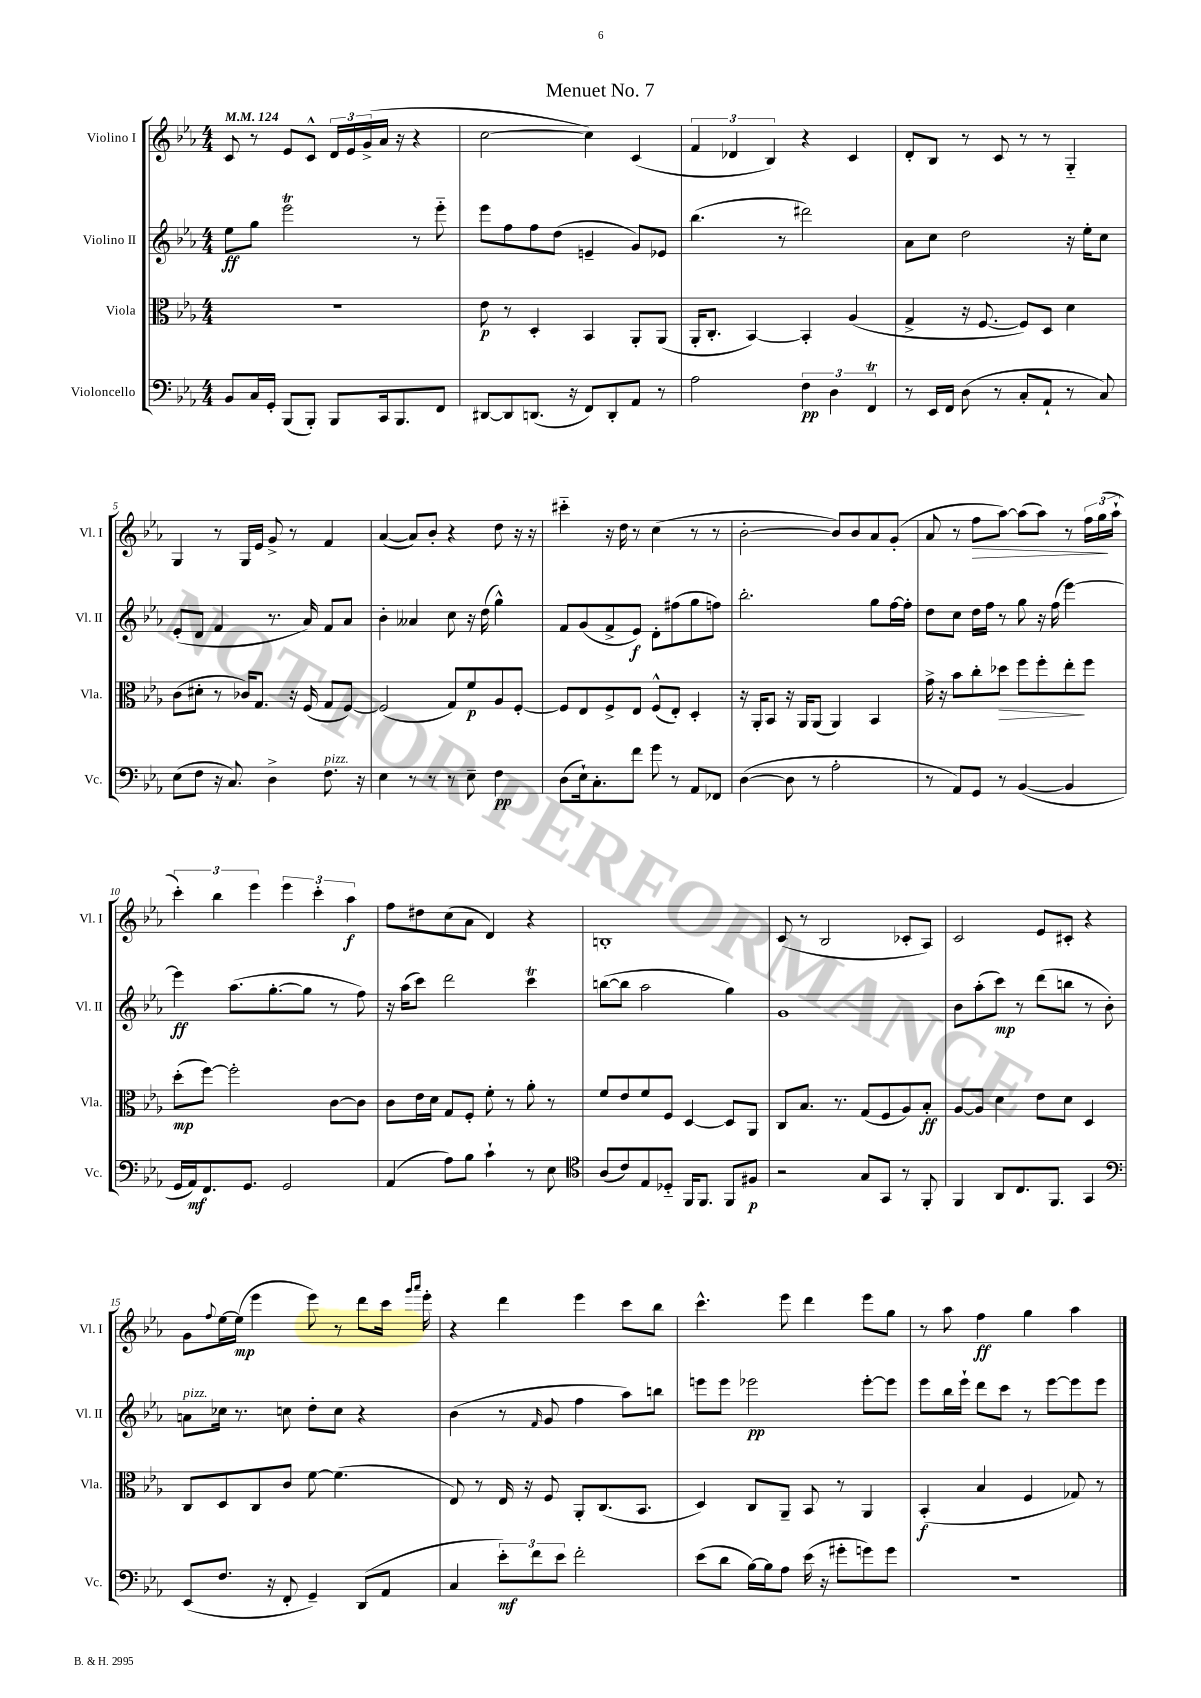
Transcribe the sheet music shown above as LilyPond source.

\header { title = "Menuet No. 7" }
<<
\new StaffGroup <<
\new Staff = "s0" \with { instrumentName = "Violino I" shortInstrumentName = "Vl. I" } {
    \clef treble \key ees \major \numericTimeSignature \time 4/4 \tempo 4 = 124
    c'8 r8 ees'8 c'8-^ \tuplet 3/2 { d'16 ees'16 g'16->( } aes'16 r16 r4 |
    c''2~ c''4) c'4( |
    \tuplet 3/2 { f'4 des'4 bes4) } r4 c'4 |
    d'8-. bes8 r8 c'8 r8 r8 g4-_ |
    g4 r8 g16 ees'16 g'8-> r8 f'4 |
    aes'4~( aes'8) bes'8-. r4 d''8 r16 r16 |
    cis'''4-_ r16 d''16 r8 c''4( r8 r8 |
    bes'2~-. bes'8) bes'8 aes'8 g'8-.( |
    aes'8 r8 f''8\> aes''8~) aes''8( aes''8) r8 \tuplet 3/2 { f''16 g''16\!( aes''16-! } |
    \tuplet 3/2 { c'''4-.) bes''4 ees'''4 } \tuplet 3/2 { ees'''4 c'''4-. aes''4\f } |
    f''8 dis''8 c''8( aes'8 d'4) r4 |
    b1-. |
    c'8( r8 bes2 ces'8-. aes8) |
    c'2 ees'8 cis'8-. r4 |
    g'8 \appoggiatura { f''8 } ees''16~ ees''16\mp( ees'''4 ees'''8) r8 d'''8 c'''16 \grace { g'''16 aes'''16 } ees'''16-. |
    r4 d'''4 ees'''4 c'''8 bes''8 |
    c'''4.-^ ees'''8 d'''4 ees'''8 g''8 |
    r8 aes''8 f''4\ff g''4 aes''4 \bar "|." |
}
\new Staff = "s1" \with { instrumentName = "Violino II" shortInstrumentName = "Vl. II" } {
    \clef treble \key ees \major \numericTimeSignature \time 4/4
    ees''8\ff g''8 ees'''2\trill r8 ees'''8-_ |
    ees'''8 f''8 f''8 d''8( e'4-- g'8) ees'8 |
    bes''4.( r8 dis'''2) |
    aes'8 c''8 d''2 r16 ees''16-. c''8 |
    ees'8-.( d'8 f'4 r8. aes'16) f'8 aes'8 |
    bes'4-. aeses'4 c''8 r16 d''16( g''4-^) |
    f'8 g'8( f'8-> ees'8\f) d'8-. fis''8( g''8 f''8) |
    bes''2.-. g''8 f''16~ f''16-. |
    d''8 c''8 d''16 f''16 r8 g''8 r16 f''16( ees'''4~) |
    ees'''4\ff aes''8.( g''8.~-. g''8 r8 f''8) |
    r16 aes''16( c'''8) d'''2 c'''4\trill |
    b''8~( b''8 aes''2 g''4) |
    g'1 |
    bes'8 aes''8-.( c'''8\mp) r8 d'''8( b''8 r8 bes'8-.) |
    a'8^\markup { \italic "pizz." } ces''16 r8. c''8 d''8-. c''8 r4 |
    bes'4( r8 \grace { f'16 } g'8 f''4 aes''8) b''8 |
    e'''8 e'''8 ees'''2\pp ees'''8~-. ees'''8 |
    ees'''8 bes''16 ees'''16-! d'''8 c'''8 r8 ees'''8~ ees'''8 ees'''8 \bar "|." |
}
\new Staff = "s2" \with { instrumentName = "Viola" shortInstrumentName = "Vla." } {
    \clef alto \key ees \major \numericTimeSignature \time 4/4
    R1 |
    ees'8\p r8 d4-. bes,4 aes,8-. aes,8( |
    aes,16-. c8.-. bes,4~) bes,4-. aes4( |
    g4-> r16 f8.~ f8) d8 d'4 |
    c'8( dis'8-. r8 ces'16) g8. r16 f16( g8 f8~) |
    f2( g8) f'8\p aes8 f8~-. |
    f8 ees8 f8-> ees8 f8-^( ees8-.) d4-. |
    r16 aes,16-. bes,8 r16 aes,16 aes,8( aes,4) bes,4 |
    g'16-> r16 bes'8 c''8-. des''8\> f''8 f''8-. ees''8-.\! f''8 |
    d''8-.\mp( f''8~) f''2-. c'8~ c'8 |
    c'8 ees'16 d'16 g8 f8-. f'8-. r8 aes'8-. r8 |
    f'8 ees'8 f'8 f8 d4~ d8 aes,8 |
    c8 bes8. r8. g8( f8 aes8) bes8-.\ff |
    aes8~ aes8 d'4 ees'8 d'8 d4 |
    c8 d8 c8 c'8 f'8~ f'4.( |
    ees8) r8 ees16 r16 f8 aes,8-. c8.( bes,8. |
    d4) c8 aes,8-- bes,8 r8 aes,4 |
    bes,4-.\f( bes4 f4 ges8) r8 \bar "|." |
}
\new Staff = "s3" \with { instrumentName = "Violoncello" shortInstrumentName = "Vc." } {
    \clef bass \key ees \major \numericTimeSignature \time 4/4
    bes,8 c16 g,16-. bes,,8( bes,,8-.) bes,,8 c,16 bes,,8. f,8 |
    dis,8~ dis,8 d,8.( r16 f,8) d,8-. aes,8 r8 |
    aes2 \tuplet 3/2 { f4\pp d4 f,4\trill } |
    r8 ees,16 f,16 d8( r8 c8-. aes,8-! r8 c8) |
    ees8( f8 r16 c8.) d4-> f8.^\markup { \italic "pizz." } r16 |
    ees4 r8 r8 r8 ees8-- f4\pp |
    d8( ees16-!) c8.-. f'8 g'8 r8 aes,8 fes,8 |
    d4~( d8 r8 aes2-. |
    r8 aes,8) g,8 r8 bes,4~( bes,4 |
    g,16 aes,16\mf) f,8. g,8. g,2 |
    aes,4( aes8) bes8 c'4-! r8 ees8 |
    \clef tenor aes8( c'8) ees8 des8-_ f,16 f,8. f,8 fis8\p |
    r2 g8 g,8 r8 f,8-. |
    f,4 aes,8 c8. f,8. g,4 |
    \clef bass ees,8( f8. r16 f,8-. g,4--) d,8( aes,8 |
    c4 \tuplet 3/2 { ees'8-.\mf) f'8 ees'8 } f'2-. |
    ees'8( d'8 bes16~) bes16 aes8 ees'16( r16 gis'8-. g'8) g'8 |
    r1 \bar "|." |
}
>>
>>
